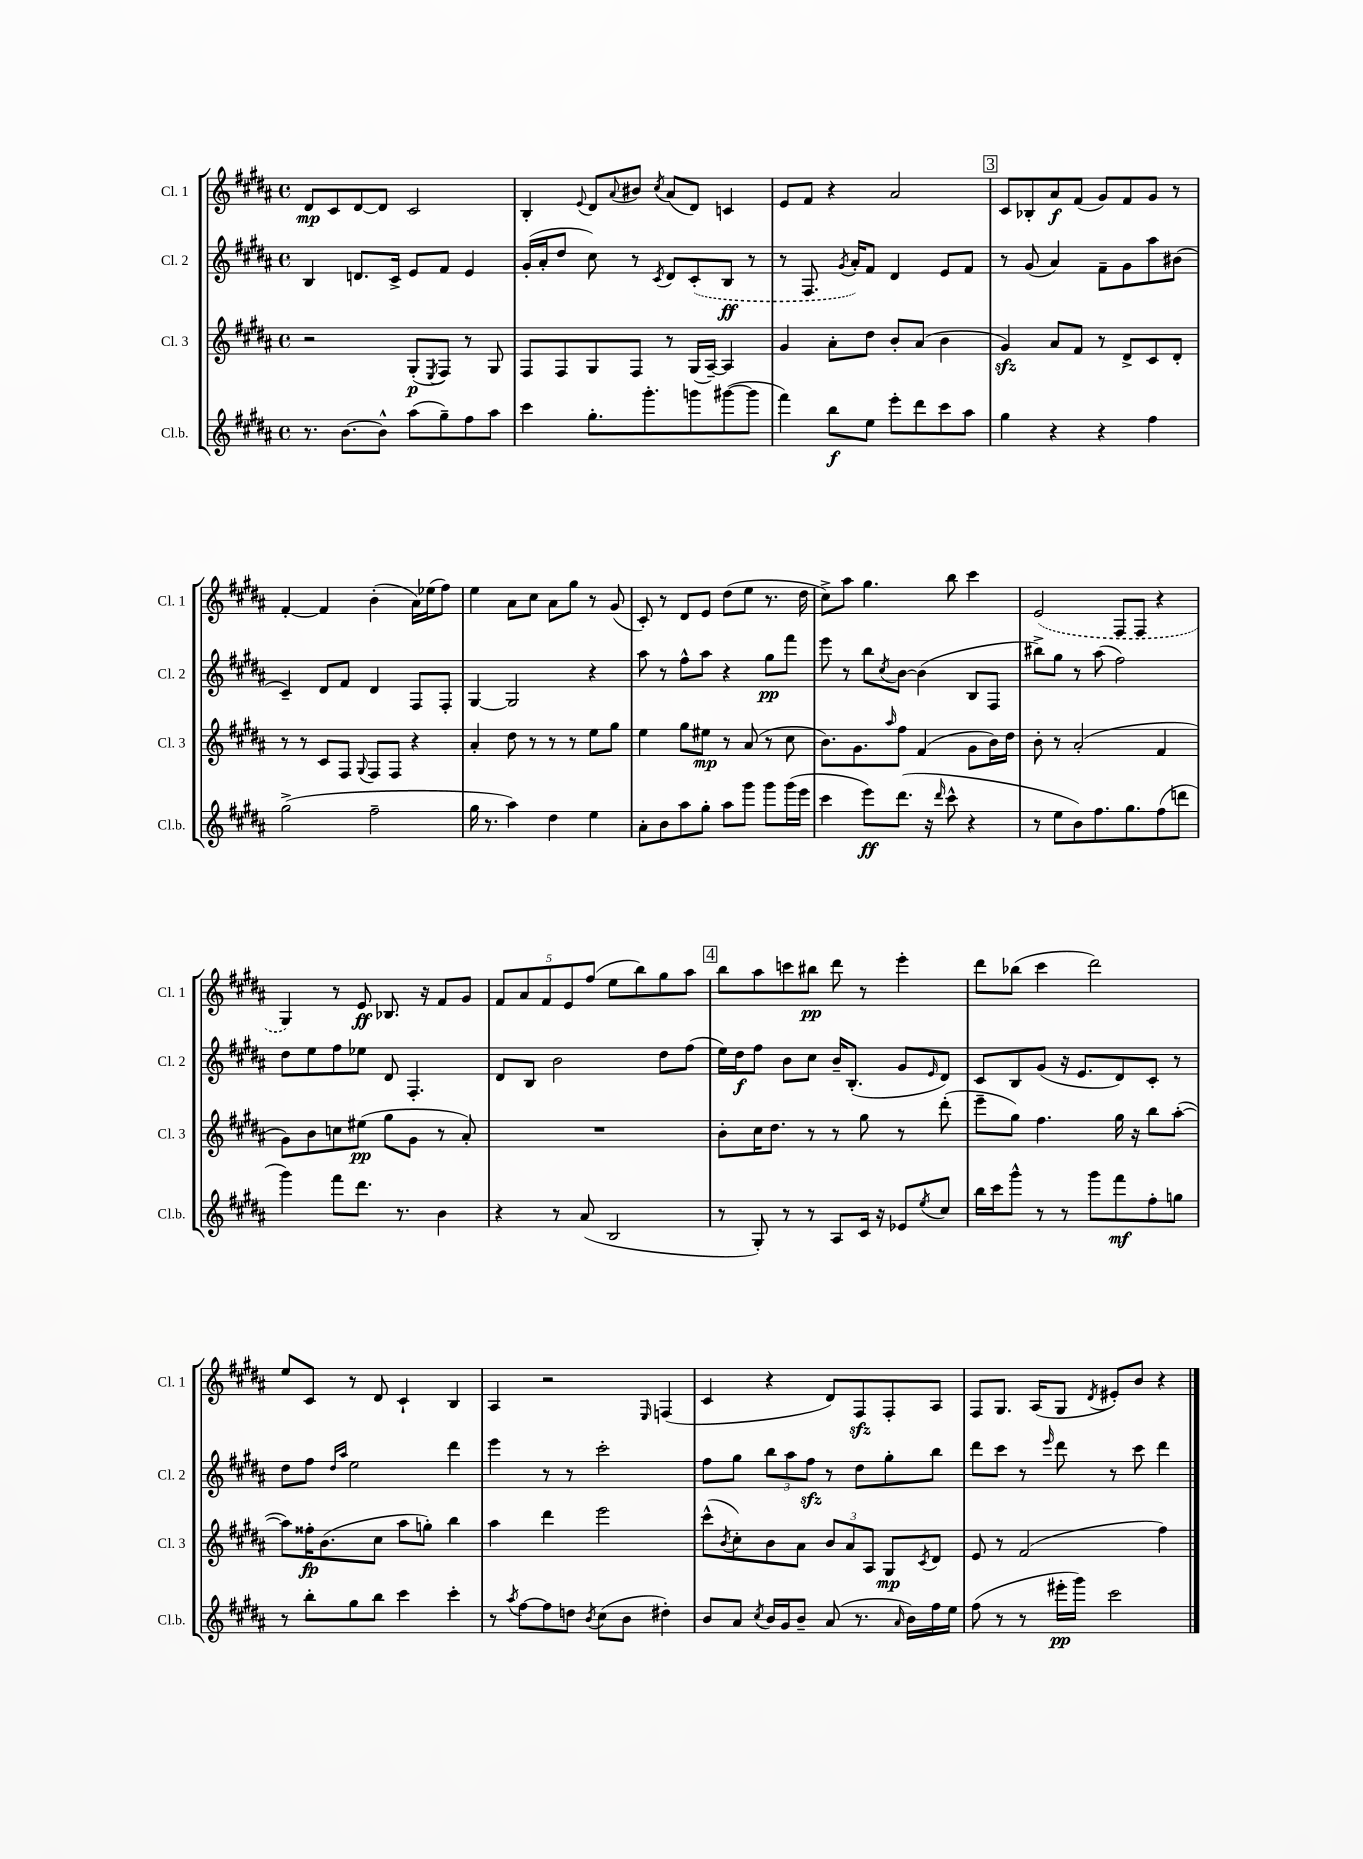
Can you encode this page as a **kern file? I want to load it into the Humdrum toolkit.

**kern	**dynam	**kern	**dynam	**kern	**dynam	**kern	**dynam
*part4	*part4	*part3	*part3	*part2	*part2	*part1	*part1
*staff4	*staff4	*staff3	*staff3	*staff2	*staff2	*staff1	*staff1
*I"Cl.b.	*	*I"Cl. 3	*	*I"Cl. 2	*	*I"Cl. 1	*
*I'Cl.b.	*	*I'Cl. 3	*	*I'Cl. 2	*	*I'Cl. 1	*
*clefG2	*	*clefG2	*	*clefG2	*	*clefG2	*
*k[f#c#g#d#a#]	*	*k[f#c#g#d#a#]	*	*k[f#c#g#d#a#]	*	*k[f#c#g#d#a#]	*
*M4/4	*	*M4/4	*	*M4/4	*	*M4/4	*
*met(c)	*	*met(c)	*	*met(c)	*	*met(c)	*
=94	=94	=94	=94	=94	=94	=94	=94
8.r	.	2r	.	4B/	.	8d#/L	mp
.	.	.	.	.	.	8c#/	.
[8.b\L	.	.	.	.	.	.	.
.	.	.	.	8.dn/L	.	[8d#/	.
8b^^\J]	.	.	.	.	.	8d#/J]	.
.	.	.	.	16c#^/Jk	.	.	.
(8aa#\L	.	(8G#'/L	p	8e/L	.	2c#/	.
.	.	8qE/	.	.	.	.	.
8gg#~\)	.	8F#/J)	.	8f#/J	.	.	.
8ff#\	.	8r	.	4e/	.	.	.
8aa#\J	.	8G#/	.	.	.	.	.
=95	=95	=95	=95	=95	=95	=95	=95
4ccc#\	.	8F#/L	.	(16g#'/LL	.	4B'/	.
.	.	.	.	16a#'/J	.	.	.
.	.	8F#/	.	8dd#/J	.	.	.
.	.	.	.	.	.	8qqe/	.
8.gg#'\L	.	8G#/	.	8cc#\)	.	8d#/L	.
.	.	.	.	.	.	8qqa#/	.
.	.	8F#/J	.	8r	.	8b#X/J	.
8.ggg#'\	.	.	.	.	.	.	.
.	.	.	.	8qc#/	.	8qcc#/	.
.	.	8r	.	8d#/L	.	(8a#/L	.
8gggn\	.	(16G#/LL	.	(8c#'/	.	8d#/J)	.
.	.	[16A#~/JJ)	.	.	.	.	.
([8ggg#X\	.	4A#/]	.	8B/J	ff	4cn/	.
8ggg#\J]	.	.	.	8r	.	.	.
=96	=96	=96	=96	=96	=96	=96	=96
4fff#\)	.	4g#/	.	8r	.	8e/L	.
.	.	.	.	8.F#/	.	8f#/J	.
8bb\L	f	8a#'\L	.	.	.	4r	.
.	.	.	.	8qg#/	.	.	.
.	.	.	.	16a#'/KL)	.	.	.
8ee\J	.	8dd#\J	.	8f#/J	.	.	.
8eee'\L	.	8b'/L	.	4d#/	.	2a#/	.
8ddd#\	.	(8a#/J	.	.	.	.	.
8ccc#\	.	4b\	.	8e/L	.	.	.
8aa#\J	.	.	.	8f#/J	.	.	.
!!LO:REH:place=s1:t=3
=97	=97	=97	=97	=97	=97	=97	=97
4gg#\	.	4g#zz/)	.	8r	.	8c#/L	.
.	.	.	.	(8g#/	.	8B-X'/	.
4r	.	8a#/L	.	4a#/)	.	8a#/	f
.	.	8f#/J	.	.	.	(8f#/J	.
4r	.	8r	.	8f#~\L	.	8g#/L)	.
.	.	8d#^/L	.	8g#\	.	8f#/	.
4ff#\	.	8c#/	.	8aa#\	.	8g#/J	.
.	.	8d#'/J	.	(8b#X\J	.	8r	.
!!LO:LB:g=z
=98	=98	=98	=98	=98	=98	=98	=98
(2gg#^\	.	8r	.	4c#~/)	.	[4f#'/	.
.	.	8r	.	.	.	.	.
.	.	8c#/L	.	8d#/L	.	4f#/]	.
.	.	8F#/J	.	8f#/J	.	.	.
.	.	8qqG#/	.	.	.	.	.
2ff#~\	.	8F#/L	.	4d#/	.	(4b'\	.
.	.	8F#/J	.	.	.	.	.
.	.	4r	.	8F#/L	.	16a#\LL)	.
.	.	.	.	.	.	(16ee-X\J	.
.	.	.	.	8F#'/J	.	8ff#\J)	.
=99	=99	=99	=99	=99	=99	=99	=99
16gg#\	.	4a#'/	.	[4G#/	.	4ee\	.
8.r	.	.	.	.	.	.	.
4aa#\)	.	8dd#\	.	2G#/]	.	8a#\L	.
.	.	8r	.	.	.	8cc#\J	.
4dd#\	.	8r	.	.	.	8a#\L	.
.	.	8r	.	.	.	8gg#\J	.
4ee\	.	8ee\L	.	4r	.	8r	.
.	.	8gg#\J	.	.	.	(8g#/	.
=100	=100	=100	=100	=100	=100	=100	=100
8a#'\L	.	4ee\	.	8aa#\	.	8c#'/)	.
8b\	.	.	.	8r	.	8r	.
8aa#\	.	8gg#\L	.	8ff#^^\L	.	8d#/L	.
8gg#'\J	.	8ee#X\J	mp	8aa#\J	.	8e/J	.
8aa#\L	.	8r	.	4r	.	(8dd#\L	.
8ggg#\J	.	(8a#/	.	.	.	8ee\J	.
8ggg#\L	.	8r	.	8gg#\L	pp	8.r	.
(16ggg#\L	.	8cc#\	.	8fff#\J	.	.	.
16eee\JJ	.	.	.	.	.	16dd#\	.
=101	=101	=101	=101	=101	=101	=101	=101
4ccc#\	.	8.b\L)	.	8eee\	.	8cc#^\L)	.
.	.	.	.	8r	.	8aa#\J	.
.	.	8.g#\	.	.	.	.	.
8eee\L)	ff	.	.	8bb\L	.	4.gg#\	.
.	.	16qqaa#/	.	8qcc#/	.	.	.
(8.ddd#\J	.	8ff#\J	.	[8b\J	.	.	.
.	.	(4f#/	.	(4b\]	.	.	.
16r	.	.	.	.	.	.	.
16qqddd#/	.	.	.	.	.	.	.
8ccc#^^\	.	.	.	.	.	8bb\	.
4r	.	8g#\L	.	8B/L	.	4ccc#\	.
.	.	16b\L)	.	8F#/J	.	.	.
.	.	16dd#\JJ	.	.	.	.	.
=102	=102	=102	=102	=102	=102	=102	=102
8r	.	8b'\	.	8bb#X^\L)	.	(2e/	.
8ee\L	.	8r	.	8gg#\J	.	.	.
8b\)	.	(2a#'/	.	8r	.	.	.
8.ff#\	.	.	.	(8aa#\	.	.	.
.	.	.	.	2ff#\)	.	8F#/L	.
8.gg#\	.	.	.	.	.	.	.
.	.	.	.	.	.	8F#/J	.
(8ff#\	.	4f#/	.	.	.	4r	.
8dddn\J	.	.	.	.	.	.	.
!!LO:LB:g=z
=103	=103	=103	=103	=103	=103	=103	=103
4ggg#\)	.	8g#\L)	.	8dd#\L	.	4G#/)	.
.	.	8b\	.	8ee\	.	.	.
8fff#\L	.	8ccn\	.	8ff#\	.	8r	.
8.ddd#\J	.	(8ee#X\J	pp	8ee-X\J	.	8e/	ff
.	.	8gg#\L	.	8d#/	.	8.B-X/	.
8.r	.	.	.	.	.	.	.
.	.	8g#\J	.	4.F#'/	.	.	.
.	.	.	.	.	.	16r	.
4b\	.	8r	.	.	.	8f#/L	.
.	.	8a#'/)	.	.	.	8g#/J	.
=104	=104	=104	=104	=104	=104	=104	=104
4r	.	1r	.	8d#/L	.	10f#/L	.
.	.	.	.	.	.	10a#/	.
.	.	.	.	8B/J	.	.	.
.	.	.	.	.	.	10f#/	.
8r	.	.	.	2b\	.	.	.
.	.	.	.	.	.	10e/	.
(8a#/	.	.	.	.	.	.	.
.	.	.	.	.	.	(10ff#/J	.
2B/	.	.	.	.	.	8ee\L	.
.	.	.	.	.	.	8bb\)	.
.	.	.	.	8dd#\L	.	8gg#\	.
.	.	.	.	(8ff#\J	.	8aa#\J	.
!!LO:REH:place=s1:t=4
=105	=105	=105	=105	=105	=105	=105	=105
8r	.	8b'\L	.	16ee\LL)	.	8bb\L	.
.	.	.	.	16dd#\J	f	.	.
8G#'/)	.	16cc#\K	.	8ff#\J	.	8aa#\	.
.	.	8.dd#\J	.	.	.	.	.
8r	.	.	.	8b\L	.	8cccn\	.
8r	.	8r	.	8cc#\J	.	8bb#X\J	pp
8A#/L	.	8r	.	16b~/KL	.	8ddd#\	.
.	.	.	.	(8.B'/J	.	.	.
16c#/Jk	.	8gg#\	.	.	.	8r	.
16r	.	.	.	.	.	.	.
8e-X/L	.	8r	.	8g#/L	.	4eee'\	.
8qee/	.	.	.	16qqe/	.	.	.
8cc#/J	.	(8ddd#'\	.	8d#/J)	.	.	.
=106	=106	=106	=106	=106	=106	=106	=106
16bb\LL	.	8eee~\L	.	8c#/L	.	8ddd#\L	.
16ccc#\J	.	.	.	.	.	.	.
8ggg#^^\J	.	8gg#\J)	.	8B/	.	(8bb-X\J	.
8r	.	4.ff#\	.	(8g#/J	.	4ccc#\	.
8r	.	.	.	16r	.	.	.
.	.	.	.	8.e/L	.	.	.
8ggg#\L	.	.	.	.	.	2ddd#\)	.
8fff#\	mf	16gg#\	.	8d#/)	.	.	.
.	.	16r	.	.	.	.	.
8ff#'\	.	8bb\L	.	8c#'/J	.	.	.
8ggn\J	.	([8aa#'\J	.	8r	.	.	.
!!LO:LB:g=z
=107	=107	=107	=107	=107	=107	=107	=107
8r	.	8aa#\L])	.	8dd#\L	.	8ee/L	.
8bb'\L	.	16ff##X'\K	fp	8ff#\J	.	8c#/J	.
.	.	(8.b\	.	.	.	.	.
.	.	.	.	16qqdd#/LL	.	.	.
.	.	.	.	16qqaa#/JJ	.	.	.
8gg#\	.	.	.	2ee\	.	8r	.
8bb\J	.	8cc#\J	.	.	.	8d#/	.
4ccc#\	.	8aa#\L	.	.	.	4c#`/	.
.	.	8ggn'\J)	.	.	.	.	.
4ccc#'\	.	4bb\	.	4ddd#\	.	4B/	.
=108	=108	=108	=108	=108	=108	=108	=108
8r	.	4aa#\	.	4eee\	.	4A#/	.
8qaa#/	.	.	.	.	.	.	.
[8ff#\L	.	.	.	.	.	.	.
8ff#\]	.	4ddd#\	.	8r	.	2r	.
8ddn\J	.	.	.	8r	.	.	.
8qb/	.	.	.	.	.	.	.
(8cc#\L	.	2eee\	.	2ccc#'\	.	.	.
8b\J	.	.	.	.	.	.	.
.	.	.	.	.	.	16qqE/	.
4dd#X'\)	.	.	.	.	.	(4Fn/	.
=109	=109	=109	=109	=109	=109	=109	=109
8b/L	.	(8ccc#^^\L	.	8ff#\L	.	4c#/	.
.	.	8qb/	.	.	.	.	.
8a#/J	.	8cc#'\)	.	8gg#\J	.	.	.
8qcc#/	.	.	.	.	.	.	.
16b/LL	.	8b\	.	12bb\L	.	4r	.
16g#/J	.	.	.	.	.	.	.
.	.	.	.	12aa#\	.	.	.
8b~/J	.	8a#\J	.	.	.	.	.
.	.	.	.	12ff#zz\J	.	.	.
(8a#/	.	12b/L	.	8r	.	8d#/L)	.
.	.	12a#/	.	.	.	.	.
8.r	.	.	.	8dd#\L	.	8F#zz/	.
.	.	12A#/J	.	.	.	.	.
.	.	8G#/L	mp	8gg#'\	.	8F#'/	.
16qqa#/	.	.	.	.	.	.	.
16b\LL)	.	.	.	.	.	.	.
.	.	8qc#/	.	.	.	.	.
16ff#\	.	8d#/J	.	8bb\J	.	8A#/J	.
16ee\JJ	.	.	.	.	.	.	.
=110	=110	=110	=110	=110	=110	=110	=110
(8ff#\	.	8e/	.	8ddd#\L	.	8F#/L	.
8r	.	8r	.	8ccc#\J	.	8.G#/J	.
8r	.	(2f#/	.	8r	.	.	.
.	.	.	.	.	.	(16A#/KL	.
.	.	.	.	16qqeee/	.	.	.
16eee#X'\LL	pp	.	.	8ddd#\	.	8G#/J	.
16ggg#\JJ)	.	.	.	.	.	.	.
.	.	.	.	.	.	8qd#/	.
2ccc#\	.	.	.	8r	.	8e#X'/L)	.
.	.	.	.	8ccc#\	.	8b/J	.
.	.	4ff#\)	.	4ddd#\	.	4r	.
==	==	==	==	==	==	==	==
*-	*-	*-	*-	*-	*-	*-	*-
